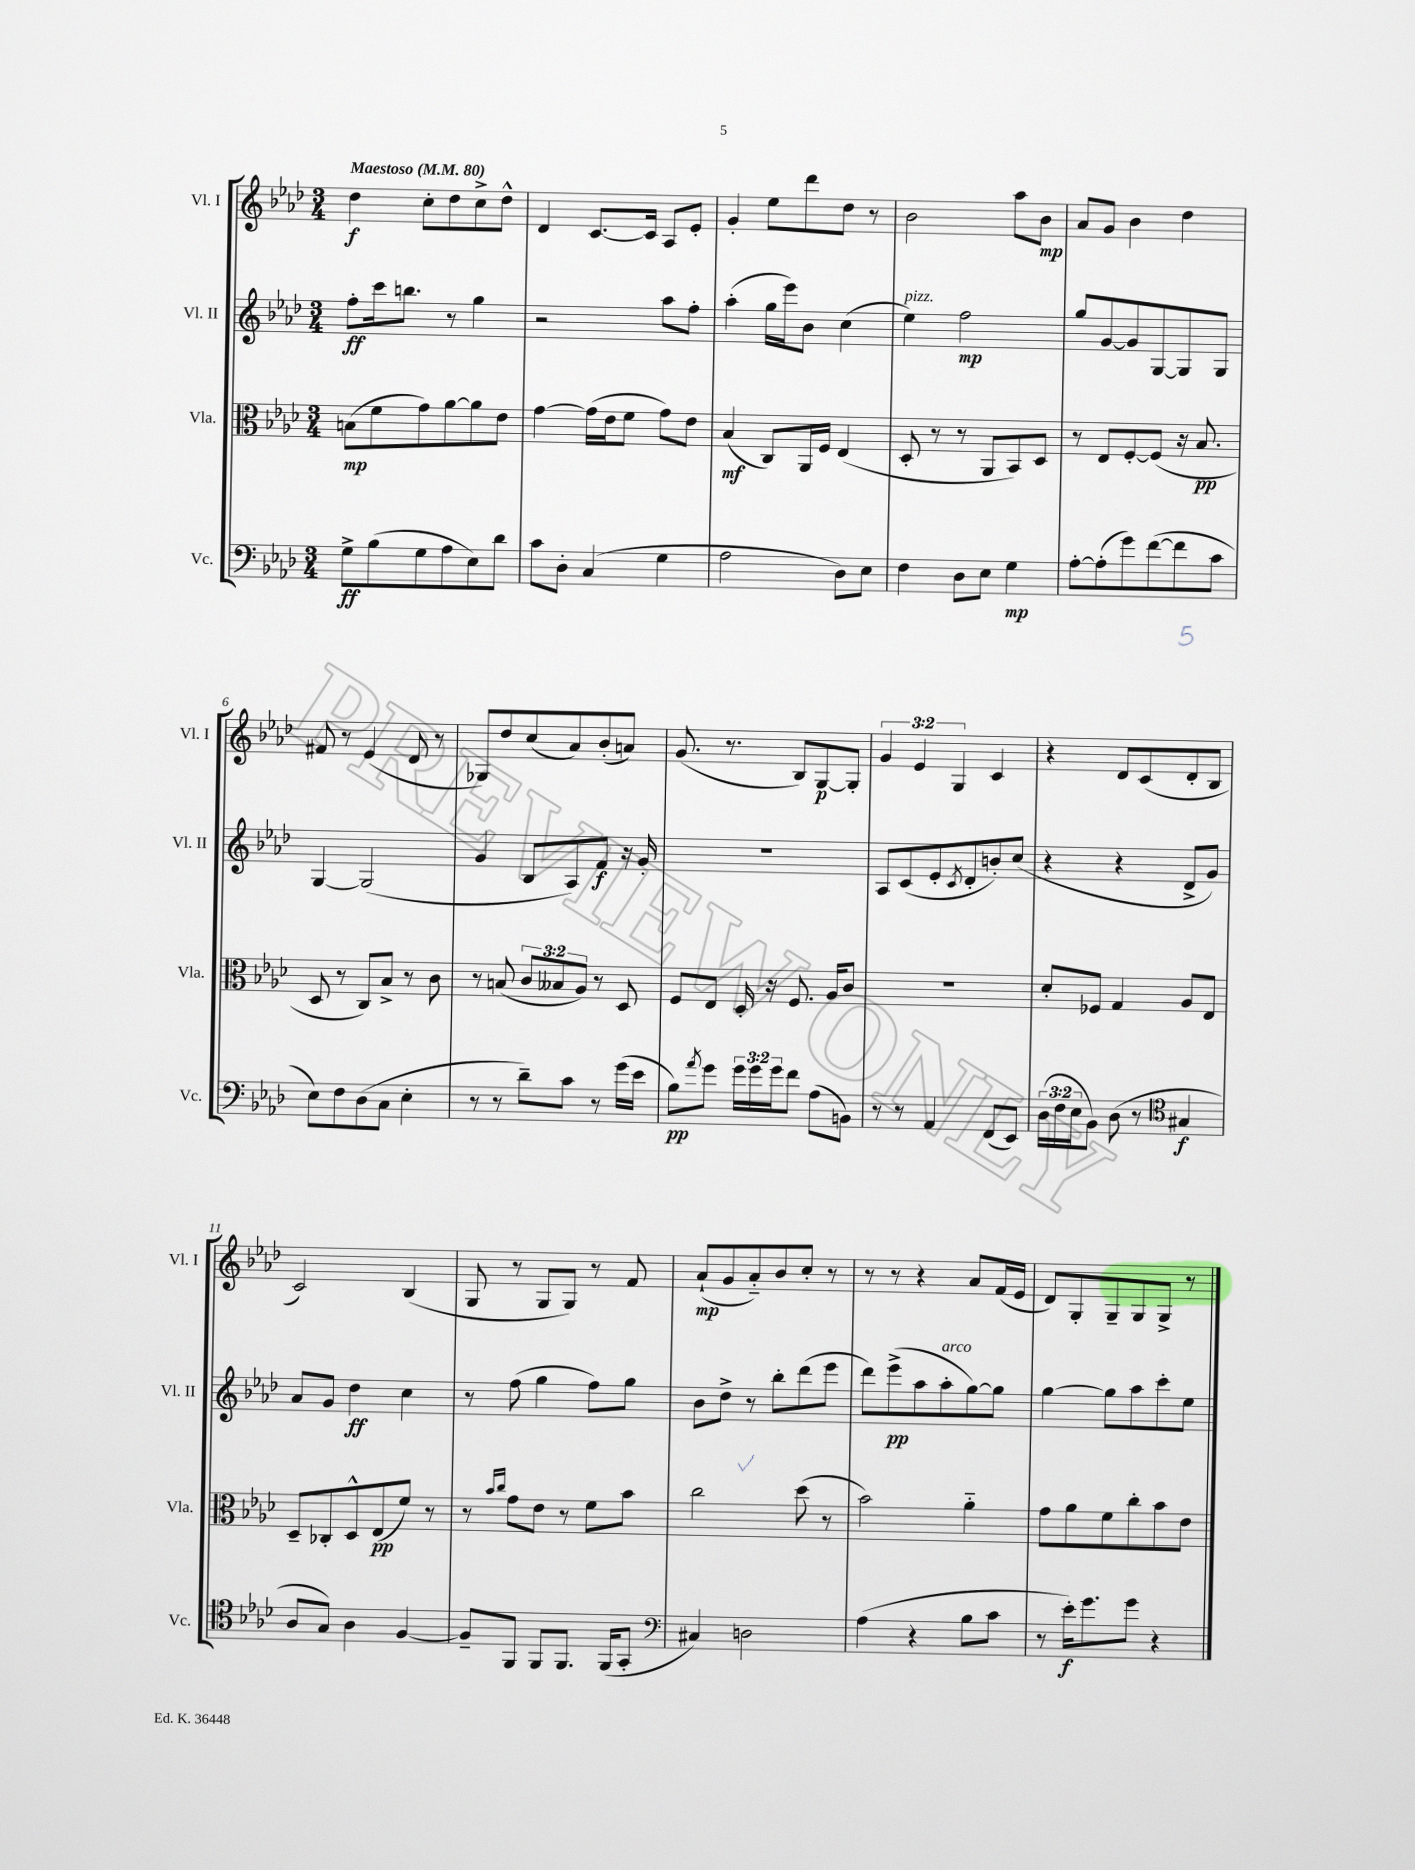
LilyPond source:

<<
\new StaffGroup <<
\new Staff = "s0" \with { instrumentName = "Vl. I" shortInstrumentName = "Vl. I" } {
    \clef treble \key aes \major \numericTimeSignature \time 3/4 \override Staff.TupletNumber.text = #tuplet-number::calc-fraction-text \tempo "Maestoso" 4 = 80
    des''4\f c''8-. des''8 c''8-> des''8-^ |
    des'4 c'8.~ c'16 aes8 ees'8-. |
    g'4-. ees''8 des'''8 des''8 r8 |
    bes'2 aes''8 bes'8\mp |
    aes'8 g'8 bes'4 des''4 |
    fis'8 r8 ees'4( des'8 r8 |
    ges8) des''8 c''8( aes'8) bes'8-.( a'8) |
    g'8.( r8. bes8) g8~\p g8-. |
    \tuplet 3/2 { g'4 ees'4 g4 } c'4 |
    r4 des'8 c'8( des'8-. bes8 |
    c'2) bes4( |
    g8 r8 g8 g8) r8 f'8 |
    aes'8-!\mp( g'8 aes'8-_) bes'8 c''8-. r8 |
    r8 r8 r4 aes'8 f'16( ees'16 |
    des'8) g8-. g8-- g8 g8-> r8 \bar "|." |
}
\new Staff = "s1" \with { instrumentName = "Vl. II" shortInstrumentName = "Vl. II" } {
    \clef treble \key aes \major \numericTimeSignature \time 3/4
    f''8-.\ff c'''16 b''8. r8 g''4 |
    r2 aes''8 f''8-. |
    aes''4-.( g''16 ees'''16) bes'8 c''4( |
    ees''4^\markup { \italic "pizz." }) f''2\mp |
    g''8 g'8~ g'8 g8~ g8 g8 |
    g4~ g2( |
    g'4 bes8 aes8) f'8\f r16 g'16-. |
    R2. |
    aes8 c'8( ees'8-. \acciaccatura { c'8 } des'8-. b'8-.) c''8( |
    r4 r4 des'8-> g'8) |
    aes'8 g'8 des''4\ff c''4 |
    r8 f''8( g''4 f''8) g''8 |
    bes'8 des''8-> r8 bes''8-. des'''8( ees'''8 |
    des'''8) ees'''8->\pp( aes''8 aes''8-.^\markup { \italic "arco" } g''8~) g''8 |
    g''4~ g''8 aes''8 c'''8-. ees''8 \bar "|." |
}
\new Staff = "s2" \with { instrumentName = "Vla." shortInstrumentName = "Vla." } {
    \clef alto \key aes \major \numericTimeSignature \time 3/4 \override Staff.TupletNumber.text = #tuplet-number::calc-fraction-text
    b8\mp( f'8 g'8) aes'8~ aes'8 ees'8 |
    g'4~ g'16( ees'16 f'8 g'8) ees'8 |
    bes4\mf( c8) aes,16 f16 ees4( |
    des8-. r8 r8 aes,8 bes,8) des8 |
    r8 ees8 f8~-. f8( r16 bes8.\pp |
    des8 r8 c8) bes8-> r8 c'8 |
    r8 b8( \tuplet 3/2 { c'8 beses8 aes8) } r8 des8 |
    f8 ees8 des16-. r16 f8. aes16 c'8 |
    R2. |
    des'8-. fes8 g4 aes8 ees8 |
    des8-- ces8-. des8-^ ees8\pp( f'8) r8 |
    r8 \grace { bes'16 c''16 } g'8 ees'8 r8 f'8 bes'8 |
    c''2 des''8( r8 |
    bes'2) aes'4-_ |
    g'8 aes'8 f'8 c''8-. bes'8 ees'8 \bar "|." |
}
\new Staff = "s3" \with { instrumentName = "Vc." shortInstrumentName = "Vc." } {
    \clef bass \key aes \major \numericTimeSignature \time 3/4 \override Staff.TupletNumber.text = #tuplet-number::calc-fraction-text
    g8->\ff bes8( g8 aes8 ees8) des'8 |
    c'8 des8-. c4( g4 |
    aes2 des8) ees8 |
    f4 des8 ees8 g4\mp |
    aes8~-. aes8-.( g'8) f'8~( f'8 c'8 |
    ees8) f8 des8( c8 ees4-. |
    r8 r8 des'8--) c'8 r8 g'16( ees'16 |
    bes8\pp) \acciaccatura { aes'8 } g'8 \tuplet 3/2 { g'16 g'16 g'16 } f'8 aes8( b,8) |
    r8 r8 aes,4 f,8( ees,8) |
    \tuplet 3/2 { des16( f16 ees16 } bes,8) des8( r8 \clef tenor gis4\f |
    aes8 g8) aes4 f4~ |
    f8-- f,8 f,8 f,8. f,16( g,8-. |
    \clef bass cis4) d2 |
    aes4( r4 bes8 c'8 |
    r8 ees'16-.\f) g'8. g'8 r4 \bar "|." |
}
>>
>>
